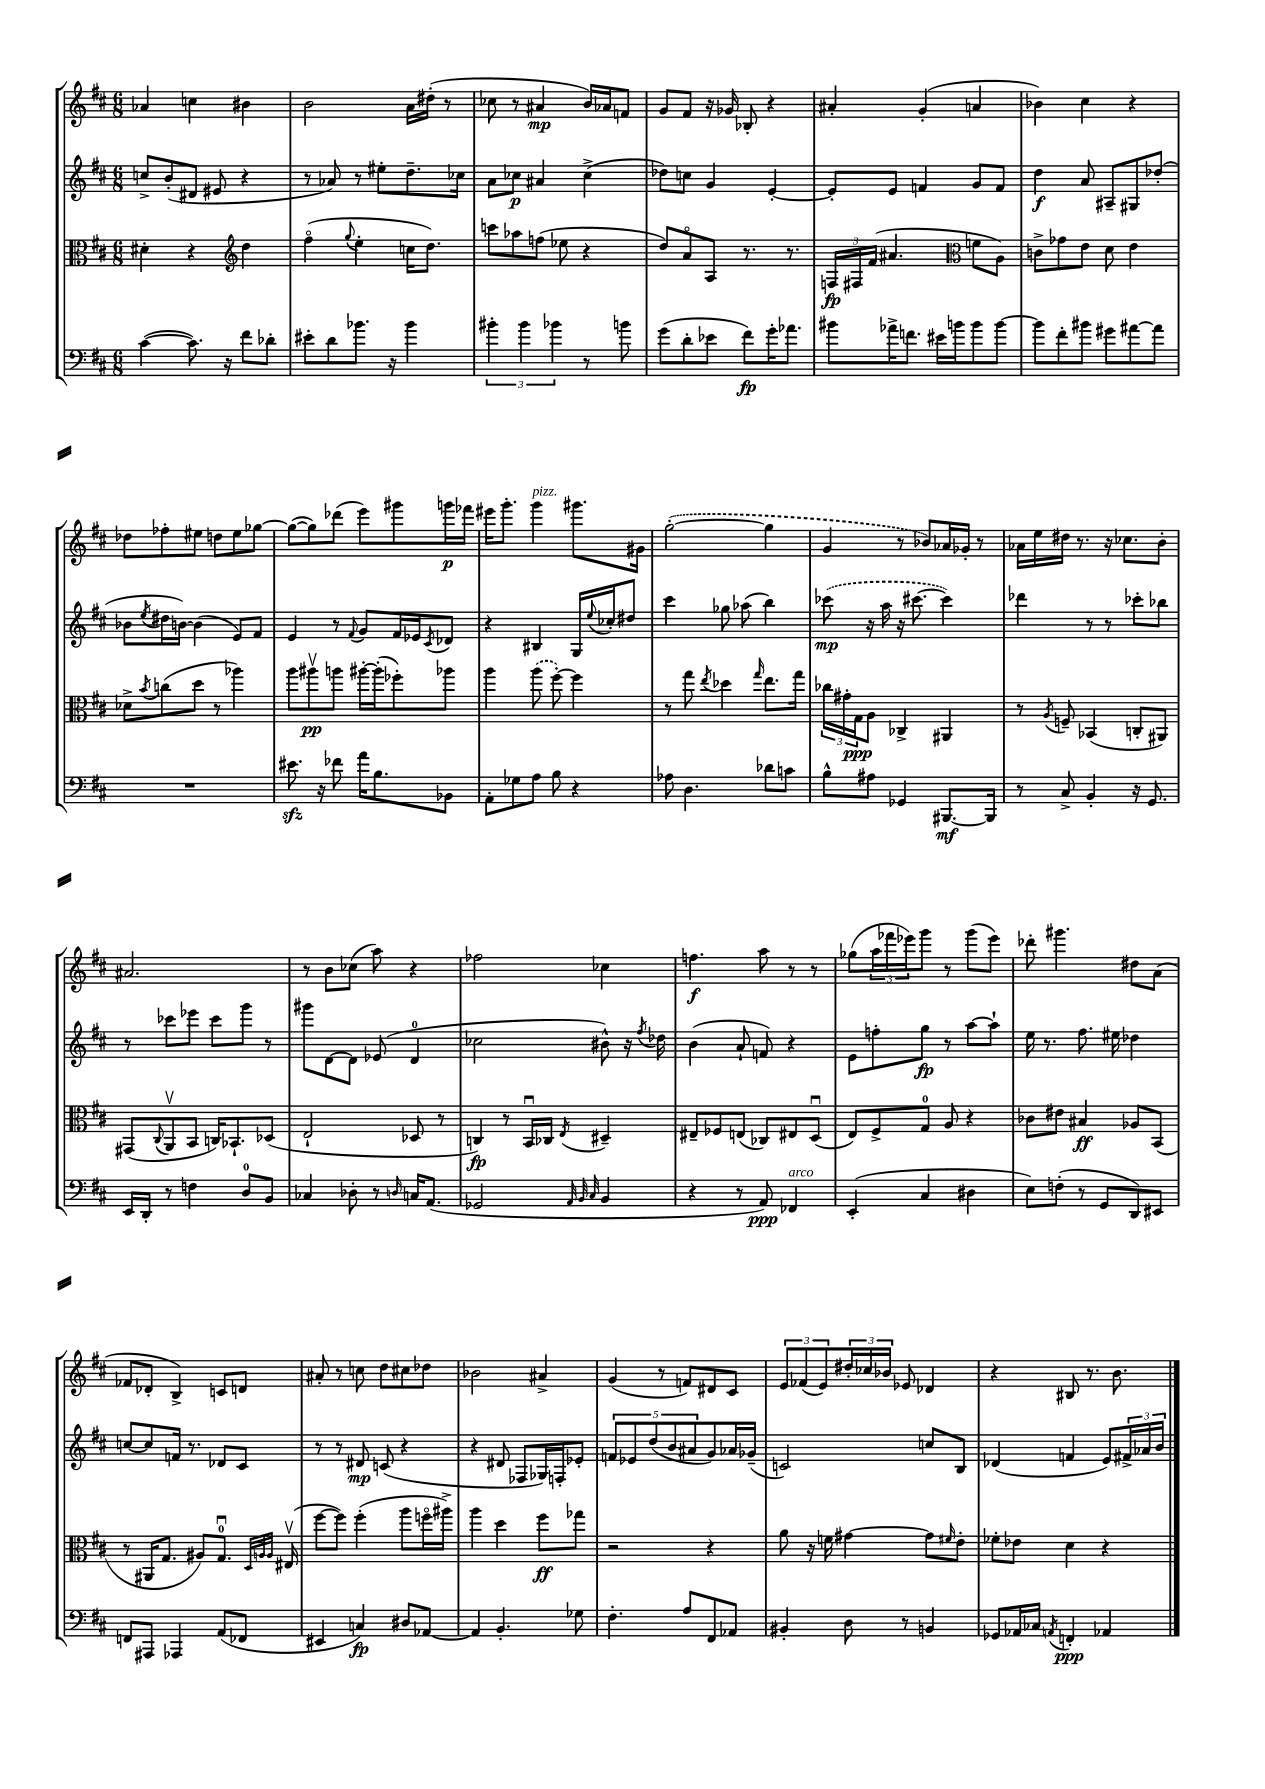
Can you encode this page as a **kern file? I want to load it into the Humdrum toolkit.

**kern	**dynam	**kern	**dynam	**kern	**dynam	**kern	**dynam
*part4	*part4	*part3	*part3	*part2	*part2	*part1	*part1
*staff4	*staff4	*staff3	*staff3	*staff2	*staff2	*staff1	*staff1
*clefF4	*	*clefC3	*	*clefG2	*	*clefG2	*
*k[f#c#]	*	*k[f#c#]	*	*k[f#c#]	*	*k[f#c#]	*
*M6/8	*	*M6/8	*	*M6/8	*	*M6/8	*
=126	=126	=126	=126	=126	=126	=126	=126
([4c#\	.	4d#X'\	.	8ccn^/L	.	4a-X/	.
.	.	.	.	(8b'/	.	.	.
8.c#\])	.	4r	.	8d#X/J	.	4ccn\	.
.	.	.	.	8e#X/	.	.	.
16r	.	.	.	.	.	.	.
*	*	*clefG2	*	*	*	*	*
8f#\L	.	4dd\	.	4r	.	4b#X\	.
8d-X'\J	.	.	.	.	.	.	.
=127	=127	=127	=127	=127	=127	=127	=127
8e#X'\L	.	(4ff#\	.	8r	.	2b\	.
8d\	.	.	.	8a-X/)	.	.	.
.	.	8qqgg/	.	.	.	.	.
8.b-X\J	.	4ee'\	.	8r	.	.	.
.	.	.	.	8ee#X'\L	.	.	.
16r	.	.	.	.	.	.	.
4b-\	.	16ccn\KL	.	8.dd~\	.	16a\LL	.
.	.	8.dd\J)	.	.	.	(16dd#X'\JJ	.
.	.	.	.	.	.	8r	.
.	.	.	.	16cc-X\Jk	.	.	.
=128	=128	=128	=128	=128	=128	=128	=128
6b#X'\	.	8cccn\L	.	8a\L	.	8cc-X\	.
.	.	8aa-X\	.	8cc-X\J	p	8r	.
6b#\	.	.	.	.	.	.	.
.	.	(8ffn\J	.	4a#X/	.	4a#X/	mp
6b-X\	.	.	.	.	.	.	.
.	.	8ee-X\	.	.	.	.	.
8r	.	4r	.	(4cc-^\	.	16b/LL)	.
.	.	.	.	.	.	16a-X/J	.
8bn\	.	.	.	.	.	8fn/J	.
=129	=129	=129	=129	=129	=129	=129	=129
(8g\L	.	8dd/L)	.	8dd-X\L)	.	8g/L	.
8d'\	.	8a/	.	8ccn\J	.	8f#/J	.
8e-X\J	.	8A/J	.	4g/	.	16r	.
.	.	.	.	.	.	16g-X/	.
8f#\L)	fp	8.r	.	.	.	8B-X'/	.
16g'\K	.	.	.	[4e'/	.	4r	.
8.a-X\J	.	8.r	.	.	.	.	.
=130	=130	=130	=130	=130	=130	=130	=130
8b#X\L	.	24Fn/LL	fp	8e'/L]	.	4a#X'/	.
.	.	24F#X/	.	.	.	.	.
.	.	(24f#/JJ	.	.	.	.	.
16a-X^\K	.	4.a#X/	.	8e/J	.	.	.
8.fn\J	.	.	.	.	.	.	.
.	.	.	.	4fn/	.	(4g'/	.
16e#X\LL	.	.	.	.	.	.	.
16bn\J	.	.	.	.	.	.	.
*	*	*clefC3	*	*	*	*	*
8b\	.	8fn\L	.	8g/L	.	4an/	.
[8b\J	.	8A\J)	.	8f/J	.	.	.
=131	=131	=131	=131	=131	=131	=131	=131
8b\L]	.	8cn^\L	.	4dd\	f	4b-X\)	.
8f#'\	.	8g-X\	.	.	.	.	.
8b#X\J	.	8e\J	.	8a/	.	4cc#\	.
8g#X\L	.	8d\	.	8A#X~/L	.	.	.
[8a#X\	.	4e\	.	8G#X/	.	4r	.
8a#\J]	.	.	.	(8dd-X'/J	.	.	.
!!LO:LB:g=z
=132	=132	=132	=132	=132	=132	=132	=132
2.r	.	8d-X^\L	.	8b-X\L	.	8dd-X\L	.
.	.	8qb/	.	8qee/	.	.	.
.	.	(8ccn\	.	16dd#X\L	.	8ff-X'\	.
.	.	.	.	[16bn\JJ)	.	.	.
.	.	8dd\J	.	(4b\]	.	8ee#X\J	.
.	.	8r	.	.	.	8ddn\L	.
.	.	4aa-X\)	.	8e/L)	.	8ee#\	.
.	.	.	.	8f#/J	.	[8gg-X\J	.
=133	=133	=133	=133	=133	=133	=133	=133
8.e#Xzz\	.	8aa\L	.	4e/	.	(8gg-\L_	.
.	.	8aa#Xv\	pp	.	.	8gg-\])	.
16r	.	.	.	.	.	.	.
8f-X\	.	8aan\J	.	8r	.	(8ddd-X\J	.
.	.	.	.	8qqf#/	.	.	.
16a\KL	.	[16aa#X'\LL	.	8g/L	.	8eee\L)	.
8.B\	.	(16aa#'\J]	.	.	.	.	.
.	.	8ff-X'\)	.	16f#/L	.	8ggg#X\	.
.	.	.	.	16e-X/J	.	.	.
.	.	.	.	8qc#/	.	.	.
8BB-X\J	.	8aa-X\J	.	8d-X/J	.	16gggn\L	p
.	.	.	.	.	.	16fff-X\JJ	.
=134	=134	=134	=134	=134	=134	=134	=134
8AA'\L	.	4aa\	.	4r	.	16eee#X\KL	.
.	.	.	.	.	.	8.ggg'\J	.
8G-X\	.	.	.	.	.	.	.
!	!	!	!	!	!	!LO:TX:a:i:t=pizz.	!
8A\J	.	(8aa\	.	4B#X/	.	4ggg\	.
8B\	.	[8ff#'\)	.	.	.	.	.
4r	.	4ff#\]	.	16G/LL	.	8.ggg#X\L	.
.	.	.	.	8qqee/	.	.	.
.	.	.	.	16cc-X'/J	.	.	.
.	.	.	.	8dd#X/J	.	.	.
.	.	.	.	.	.	16g#X\Jk	.
=135	=135	=135	=135	=135	=135	=135	=135
8A-X\	.	8r	.	4ccc#\	.	([2gg'\	.
4.D\	.	8gg\	.	.	.	.	.
.	.	8qee/	.	.	.	.	.
.	.	4dd-X\	.	8gg-X\	.	.	.
.	.	.	.	(8aa-X\	.	.	.
.	.	16qqgg/	.	.	.	.	.
8d-X\L	.	8.ee\L	.	4bb\)	.	4gg\]	.
8cn\J	.	.	.	.	.	.	.
.	.	16gg\Jk	.	.	.	.	.
=136	=136	=136	=136	=136	=136	=136	=136
8B^^\L	.	24cc-X\LL	.	(8ccc-X\	mp	4g/	.
.	.	24g#X'\	.	.	.	.	.
.	.	24G\J	ppp	.	.	.	.
8A#X\J	.	8A\J	.	16r	.	.	.
.	.	.	.	16aa\	.	.	.
4GG-X/	.	4C-X^/	.	16r	.	8r	.
.	.	.	.	[8.ccc#X\	.	.	.
.	.	.	.	.	.	8b-X/L)	.
[8.BBB#X/L	mf	4AA#X/	.	4ccc#\])	.	16a-X/L	.
.	.	.	.	.	.	16g-X'/JJ	.
.	.	.	.	.	.	8r	.
16BBB#/Jk]	.	.	.	.	.	.	.
=137	=137	=137	=137	=137	=137	=137	=137
8r	.	8r	.	4ddd-X\	.	16a-X\LL	.
.	.	.	.	.	.	16ee\	.
.	.	8qA/	.	.	.	.	.
8C#^/	.	8Fn~/	.	.	.	16dd#X\JJ	.
.	.	.	.	.	.	8.r	.
4BB'/	.	(4BB-X/	.	8r	.	.	.
.	.	.	.	8r	.	16r	.
.	.	.	.	.	.	8.cc-X\L	.
16r	.	8Cn'/L	.	8ccc-X'\L	.	.	.
8.GG/	.	.	.	.	.	.	.
.	.	8AA#X/J)	.	8bb-X\J	.	8b'\J	.
!!LO:LB:g=z
=138	=138	=138	=138	=138	=138	=138	=138
16EE/LL	.	(8GG#X/L	.	8r	.	2.a#X/	.
16DD'/JJ	.	.	.	.	.	.	.
.	.	8qqC#/	.	.	.	.	.
8r	.	8AAv/	.	8ccc-X\L	.	.	.
4Fn\	.	8BB/J	.	8eee-X\J	.	.	.
.	.	16Cn/KL)	.	8ccc-\L	.	.	.
.	.	8.BB-X`/	.	.	.	.	.
8D/L	.	.	.	8ggg\J	.	.	.
8BB/J	.	(8D-X/J	.	8r	.	.	.
=139	=139	=139	=139	=139	=139	=139	=139
4C-X/	.	2E`/	.	8ggg#X\L	.	8r	.
.	.	.	.	[8d\	.	8b\L	.
8D-X'\	.	.	.	8d\J]	.	(8cc-X\J	.
8r	.	.	.	(8e-X/	.	8aa\)	.
16qqDn/	.	.	.	.	.	.	.
16Cn/KL	.	8D-X/	.	4d/	.	4r	.
(8.AA/J	.	.	.	.	.	.	.
.	.	8r	.	.	.	.	.
=140	=140	=140	=140	=140	=140	=140	=140
2GG-X/	.	4Cn/)	fp	2cc-X\	.	2ff-X\	.
.	.	8r	.	.	.	.	.
.	.	16BBu/LL	.	.	.	.	.
.	.	16C-X/JJ	.	.	.	.	.
32qqAA/	.	.	.	.	.	.	.
32qqBB/	.	.	.	.	.	.	.
32qqC#/	.	8qE/	.	.	.	.	.
4BB/	.	4D#X~/	.	8b#X^^\)	.	4cc-X\	.
.	.	.	.	16r	.	.	.
.	.	.	.	8qff#/	.	.	.
.	.	.	.	16dd-X\	.	.	.
=141	=141	=141	=141	=141	=141	=141	=141
4r	.	8E#X~/L	.	(4b\	.	4.ffn\	f
.	.	8F-X/	.	.	.	.	.
8r	.	(8En/J	.	8a`/	.	.	.
8AA/)	ppp	8C-X/L)	.	8fn/)	.	8aa\	.
!LO:TX:a:i:t=arco	!	!	!	!	!	!	!
4FF-X/	.	8E#X/	.	4r	.	8r	.
.	.	(8Du/J	.	.	.	8r	.
=142	=142	=142	=142	=142	=142	=142	=142
(4EE'/	.	8E/L)	.	8e\L	.	(8gg-X\L	.
.	.	8F#^/	.	8ffn'\	.	24aa\L	.
.	.	.	.	.	.	24fff-X\	.
.	.	.	.	.	.	24eee-X\J)	.
4C#/	.	8G/J	.	8gg\J	fp	8ggg\J	.
.	.	8A/	.	8r	.	8r	.
4D#X\	.	4r	.	[8aa\L	.	(8ggg\L	.
.	.	.	.	8aa`\J]	.	8eee-\J)	.
=143	=143	=143	=143	=143	=143	=143	=143
8E\L)	.	8c-X\L	.	16ee\	.	8ddd-X'\	.
.	.	.	.	8.r	.	.	.
(8Fn'\J	.	8e#X\J	.	.	.	4.ggg#X\	.
8r	.	4B#X/	ff	8.ff#\	.	.	.
8GG/L	.	.	.	.	.	.	.
.	.	.	.	16ee#X\	.	.	.
8DD/)	.	8A-X/L	.	4dd-X\	.	8dd#X\L	.
8EE#X/J	.	(8BB/J	.	.	.	(8a\J	.
!!LO:LB:g=z
=144	=144	=144	=144	=144	=144	=144	=144
8FFn/L	.	8r	.	[8ccn/L	.	8f-X/L	.
8AAA#X/J	.	16AA#X/KL	.	8cc/]	.	8d-X'/J	.
.	.	8.G/J	.	.	.	.	.
4AAA-X/	.	.	.	16fn/Jk	.	4B^/)	.
.	.	.	.	8.r	.	.	.
.	.	8A#X/L)	.	.	.	.	.
(8AA/L	.	8.Gu/J	.	8d-X/L	.	8cn/L	.
8FF-X/J	.	.	.	8c#/J	.	8dn/J	.
.	.	32qqD/LLL	.	.	.	.	.
.	.	32qqAn/	.	.	.	.	.
.	.	32qqA/JJJ	.	.	.	.	.
.	.	(16E#Xv/	.	.	.	.	.
=145	=145	=145	=145	=145	=145	=145	=145
4EE#X/	.	[8ff#\L	.	8r	.	8a#X'/	.
.	.	8ff#\J])	.	8r	.	8r	.
4Cn/)	fp	(4ff#'\	.	8d#X/	mp	8ccn\	.
.	.	.	.	(8cn/	.	8dd\L	.
8D#X/L	.	8aa\L	.	4r	.	8cc#X\	.
[8AA-X/J	.	16ffn\L	.	.	.	8dd-X\J	.
.	.	16aa#X^\JJ)	.	.	.	.	.
=146	=146	=146	=146	=146	=146	=146	=146
4AA-/]	.	4aa\	.	4r	.	2b-X\	.
4.BB'/	.	4dd\	.	8d#X/	.	.	.
.	.	.	.	8F-X/L	.	.	.
.	.	8ff#\L	ff	16G-X/L)	.	4a#X^/	.
.	.	.	.	16Fn'/J	.	.	.
8G-X\	.	8gg-X\J	.	8e-X'/J	.	.	.
=147	=147	=147	=147	=147	=147	=147	=147
4.F#'\	.	2r	.	10fn/L	.	(4g/	.
.	.	.	.	10e-X/	.	.	.
.	.	.	.	(10dd/	.	.	.
.	.	.	.	.	.	8r	.
.	.	.	.	10b/	.	.	.
8A/L	.	.	.	.	.	8fn/L)	.
.	.	.	.	10a#X/	.	.	.
8FF#/	.	4r	.	8g/)	.	8d#X/	.
8AA-X/J	.	.	.	16a-X/L	.	8c#/J	.
.	.	.	.	(16g-X~/JJ	.	.	.
=148	=148	=148	=148	=148	=148	=148	=148
4BB#X'/	.	8a\	.	2cn/)	.	12e/L	.
.	.	.	.	.	.	(12f-X/	.
.	.	16r	.	.	.	.	.
.	.	.	.	.	.	12e/)	.
.	.	16fn\	.	.	.	.	.
8D\	.	[4g#X\	.	.	.	24dd#X'/L	.
.	.	.	.	.	.	24cc-X/	.
.	.	.	.	.	.	24b-X/JJ	.
8r	.	.	.	.	.	8e-X/	.
4BBn/	.	8g#\L]	.	8ccn/L	.	4d-X/	.
.	.	16qqf#X/	.	.	.	.	.
.	.	8e'\J	.	8B/J	.	.	.
=149	=149	=149	=149	=149	=149	=149	=149
8GG-X/L	.	8f-X'\L	.	(4d-X/	.	4r	.
16AA-X/L	.	8e-X\J	.	.	.	.	.
16C-X/JJ	.	.	.	.	.	.	.
8qAAn/	.	.	.	.	.	.	.
4FFn'/	ppp	4d\	.	4fn/	.	8B#X/	.
.	.	.	.	.	.	8.r	.
4AA-X/	.	4r	.	8e/L)	.	.	.
.	.	.	.	.	.	8.b\	.
.	.	.	.	24f#X^/L	.	.	.
.	.	.	.	24a-X/	.	.	.
.	.	.	.	24b/JJ	.	.	.
==	==	==	==	==	==	==	==
*-	*-	*-	*-	*-	*-	*-	*-
